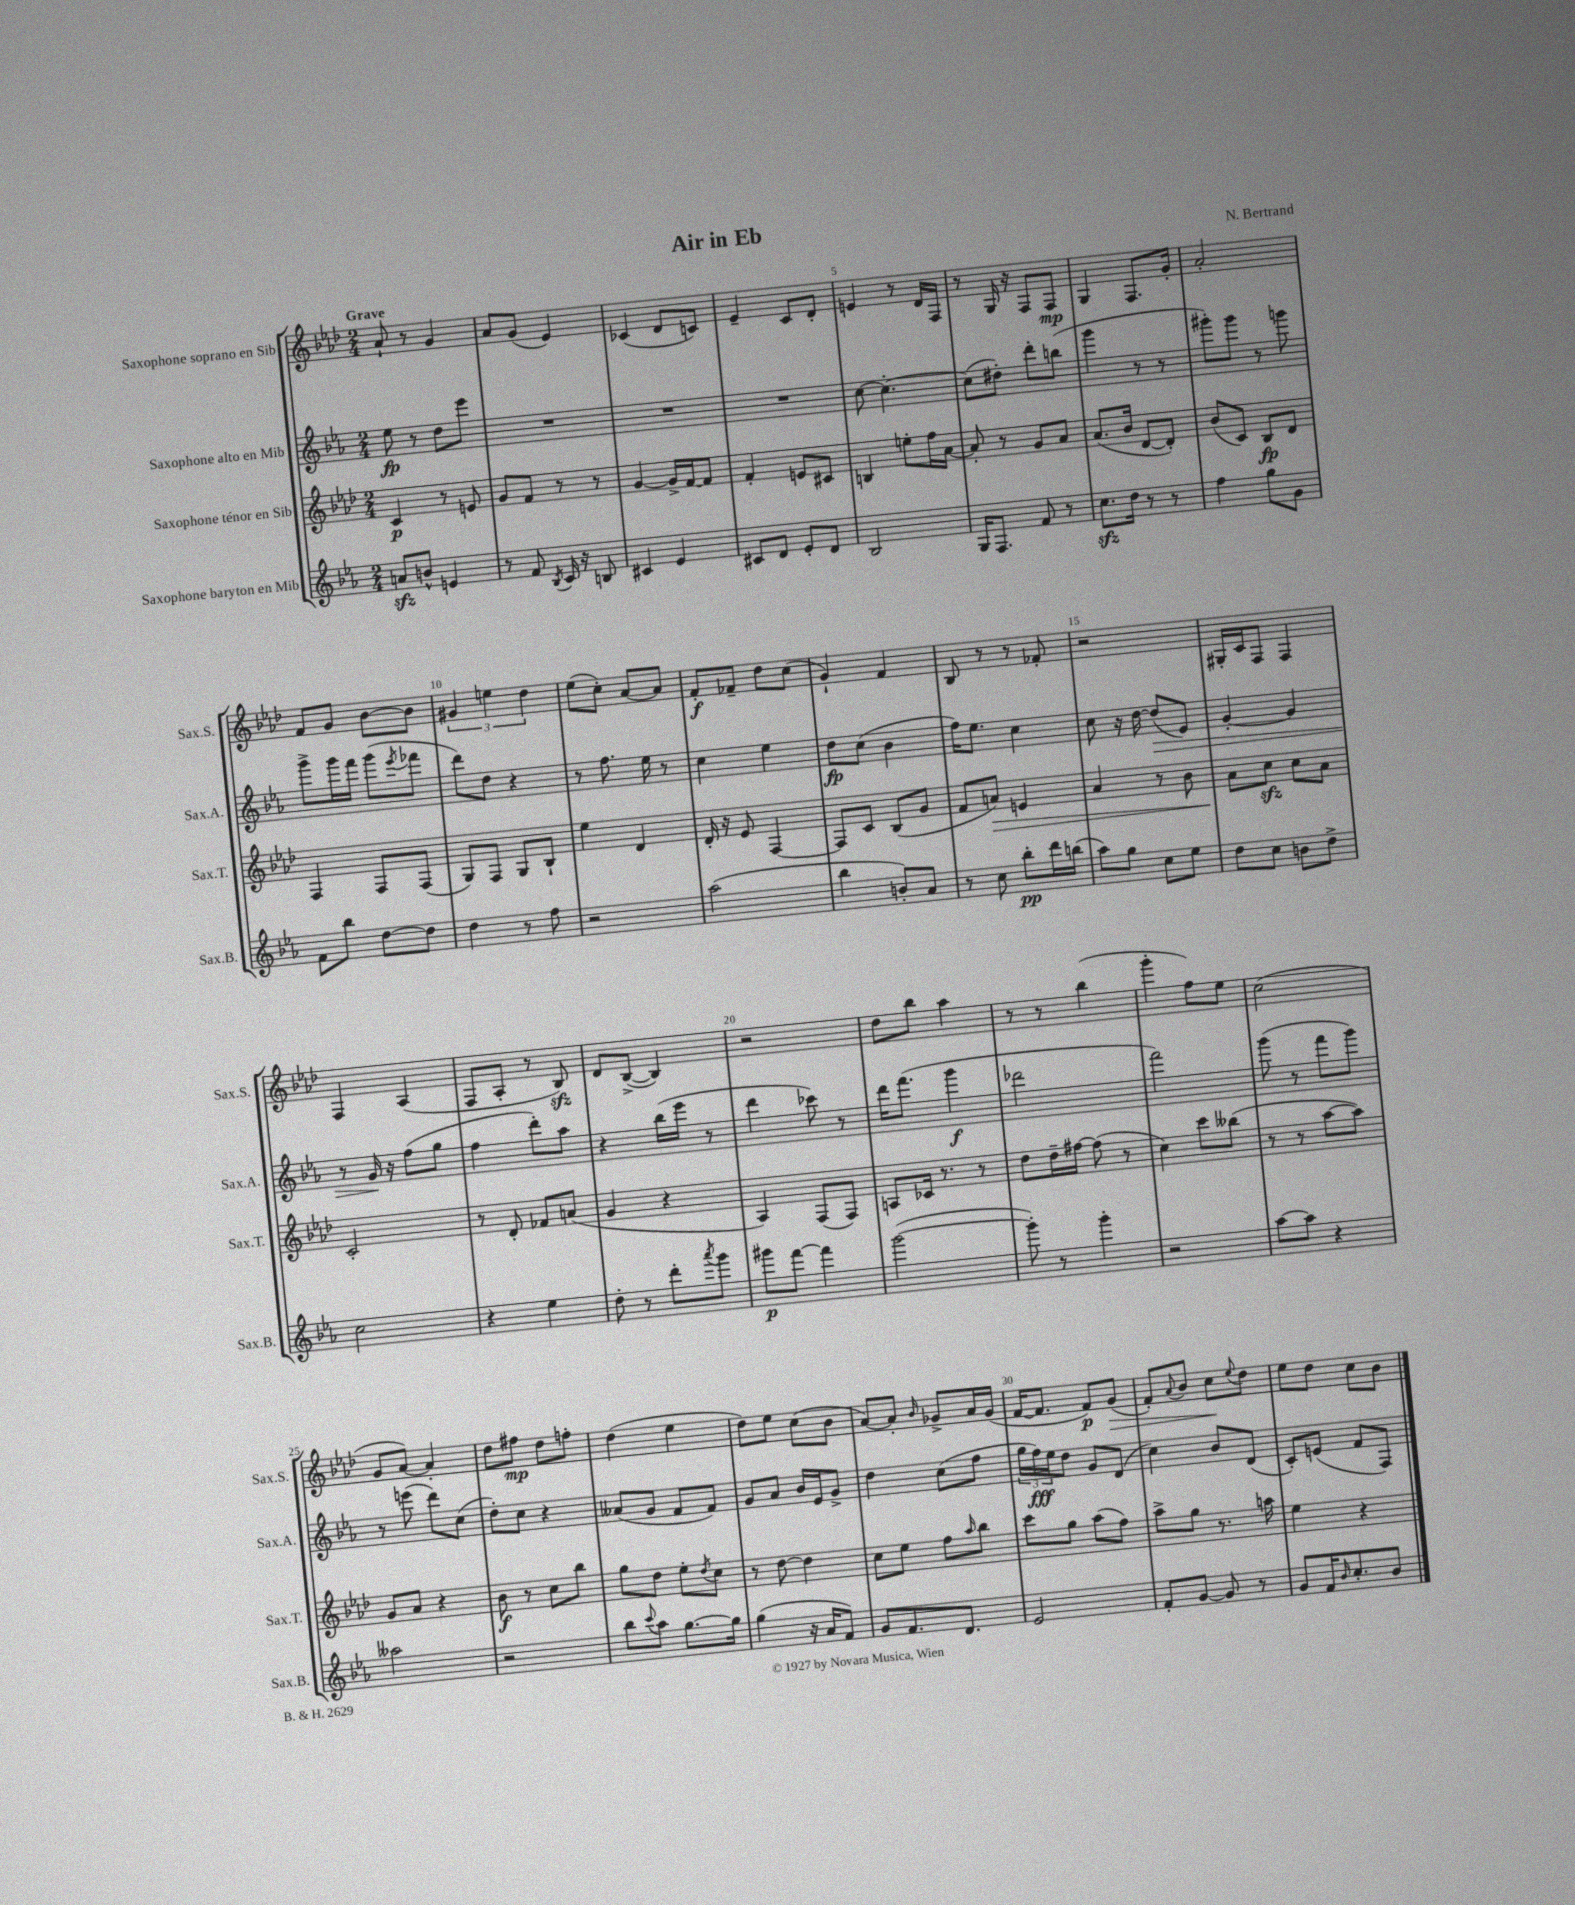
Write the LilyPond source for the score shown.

\header { title = "Air in Eb" composer = "N. Bertrand" }
<<
\new StaffGroup <<
\new Staff = "s0" \with { instrumentName = "Saxophone soprano en Sib" shortInstrumentName = "Sax.S." } {
    \clef treble \key aes \major \numericTimeSignature \time 2/4 \tempo "Grave"
    aes'8-! r8 g'4 |
    aes'8 g'8( ees'4) |
    ces'4( des'8 c'8) |
    ees'4-- c'8 des'8-. |
    e'4 r8 des'16 f16 |
    r8 g16 r16 f8 f8\mp |
    g4 f8. g'16-. |
    aes'2-. |
    f'8 g'8 bes'8~ bes'8 |
    \tuplet 3/2 { gis'4 e''4 des''4 } |
    ees''8( c''8-.) aes'8~ aes'8 |
    f'8-.\f fes'8-- des''8 c''8( |
    g'4-!) f'4 |
    bes8 r8 r8 fes'8-. |
    r2 |
    gis16-. c'16 f8 f4 |
    f4 aes4( |
    f8 aes8-. r8 bes8\sfz) |
    des'8 bes8~->( bes4) |
    r2 |
    des''8 bes''8 aes''4 |
    r8 r8 bes''4( |
    g'''4-. f''8) ees''8 |
    c''2( |
    g'8 aes'8~) aes'4-. |
    des''8 fis''8\mp des''8 f''8-. |
    des''4( ees''4 |
    des''8) ees''8 c''8( bes'8 |
    aes'8~) aes'8-. \grace { bes'16 } ges'8-> aes'16 ges'16( |
    f'16~ f'8. f'8\p) g'8\>( |
    f'8-.) \appoggiatura { aes'8 } bes'8 c''8\! \appoggiatura { ees''8 } des''8 |
    ees''8 des''8 c''8 bes'8 \bar "|." |
}
\new Staff = "s1" \with { instrumentName = "Saxophone alto en Mib" shortInstrumentName = "Sax.A." } {
    \clef treble \key ees \major \numericTimeSignature \time 2/4
    ees''8\fp r8 d''8 ees'''8 |
    R2 |
    R2 |
    R2 |
    c''8~ c''4.~-. |
    c''8( dis''8-.) d'''8-. b''8( |
    g'''4 r8 r8 |
    gis'''8-.) gis'''8 r8 g'''8 |
    g'''8-> g'''16 f'''16 g'''8( \acciaccatura { ees'''8 } fes'''8 |
    d'''8) d''8 r4 |
    r8 f''8. ees''16 r8 |
    c''4 ees''4 |
    d''8\fp c''8( bes'4 |
    f''16) ees''8. c''4 |
    c''8 r16 d''16~ d''8\>( ees'8) |
    g'4~-. g'4 |
    r8 g'16\! r16 f''8( g''8 |
    f''4 d'''8-.) aes''8 |
    r4 bes''16( ees'''16 r8 |
    d'''4 ces'''8) r8 |
    d'''16 f'''8.( g'''4\f |
    des'''2 |
    f'''2) |
    g'''8( r8 f'''8 g'''8) |
    r8 e'''8( d'''8) c''8( |
    d''8-.) c''8 r4 |
    aeses'8( g'8 f'8 f'8) |
    g'8 aes'8 bes'16 ees'16 g'8-> |
    d''4 c''8( f''8 |
    \tuplet 3/2 { g''16 f''16\fff) ees''16 } d''8 g'8 d'8( |
    c''4) bes'8 d'8( |
    c'8-.) e'8( f'8 f8) \bar "|." |
}
\new Staff = "s2" \with { instrumentName = "Saxophone ténor en Sib" shortInstrumentName = "Sax.T." } {
    \clef treble \key aes \major \numericTimeSignature \time 2/4
    c'4\p r8 e'8 |
    g'8 f'8 r8 r8 |
    g'4~ g'16-> f'16~ f'8 |
    f'4-. e'8 cis'8 |
    b4 e''8-. f''16 aes'16~ |
    aes'8-. r8 g'8 aes'8 |
    aes'8.( bes'16 des'8~ des'8-.) |
    bes'8( c'8) bes8\fp des'8 |
    f4 f8 f8( |
    g8) f8 g8 bes8-! |
    ees''4 des'4 |
    des'16-. r16 ees'8 f4~ |
    f8 c'8 bes8( g'8 |
    f'8 a'8\>) e'4 |
    aes'4 r8 bes'8 |
    aes'8\! c''8\sfz c''8 aes'8 |
    c'2-. |
    r8 des'8-. fes'8 a'8( |
    g'4 r4 |
    aes4) f8( f8) |
    a8 ces'16 r8. r8 |
    des''8 des''16-- fis''16~ fis''8( r8 |
    c''4) c'''8 beses''8( |
    r8 r8 aes''8~ aes''8) |
    g'8 aes'8 r4 |
    bes'8\f r8 c''8 bes''8 |
    g''8 des''8 ees''8-. \acciaccatura { des''8 } c''8 |
    r8 des''8~ des''4 |
    c''8 ees''8 f''8 \grace { aes''16 } bes''8 |
    c'''8 g''8 aes''8( f''8) |
    aes''8-> g''8 r8. a''16 |
    ees''4 r4 \bar "|." |
}
\new Staff = "s3" \with { instrumentName = "Saxophone baryton en Mib" shortInstrumentName = "Sax.B." } {
    \clef treble \key ees \major \numericTimeSignature \time 2/4
    a'8\sfz b'8-^ e'4 |
    r8 f'8 \acciaccatura { bes8 } c'16 r16 b8 |
    cis'4 ees'4 |
    cis'8 d'8 ees'8-. d'8 |
    bes2 |
    g16 f8. f'8 r8 |
    c''8.\sfz d''16 r8 r8 |
    f''4 g''8 g'8 |
    f'8 bes''8 d''8~ d''8 |
    d''4 r8 f''8 |
    r2 |
    aes''2( |
    bes''4 b'8-.) aes'8 |
    r8 c''8 bes''8-.\pp d'''16 b''16( |
    aes''8) g''8 c''8 ees''8 |
    d''8 c''8 b'8 d''8-> |
    c''2 |
    r4 ees''4 |
    d''8-. r8 d'''8-. \acciaccatura { aes'''8 } g'''8 |
    gis'''8\p f'''8~ f'''4 |
    g'''2~( |
    g'''8-.) r8 g'''4-. |
    r2 |
    aes''8~ aes''8 r4 |
    aeses''2 |
    r2 |
    bes''8 \appoggiatura { c'''8 } aes''8 g''8.~ g''16 |
    g''4( r16 aes'16 f'8) |
    g'8 f'8. d'8. |
    ees'2 |
    f'8-. g'8~ g'8 r8 |
    g'8 f'16 \grace { bes'16 } c''8.-. bes'8 \bar "|." |
}
>>
>>
\layout { \context { \Score \override BarNumber.break-visibility = ##(#f #t #t) barNumberVisibility = #(every-nth-bar-number-visible 5) } }
